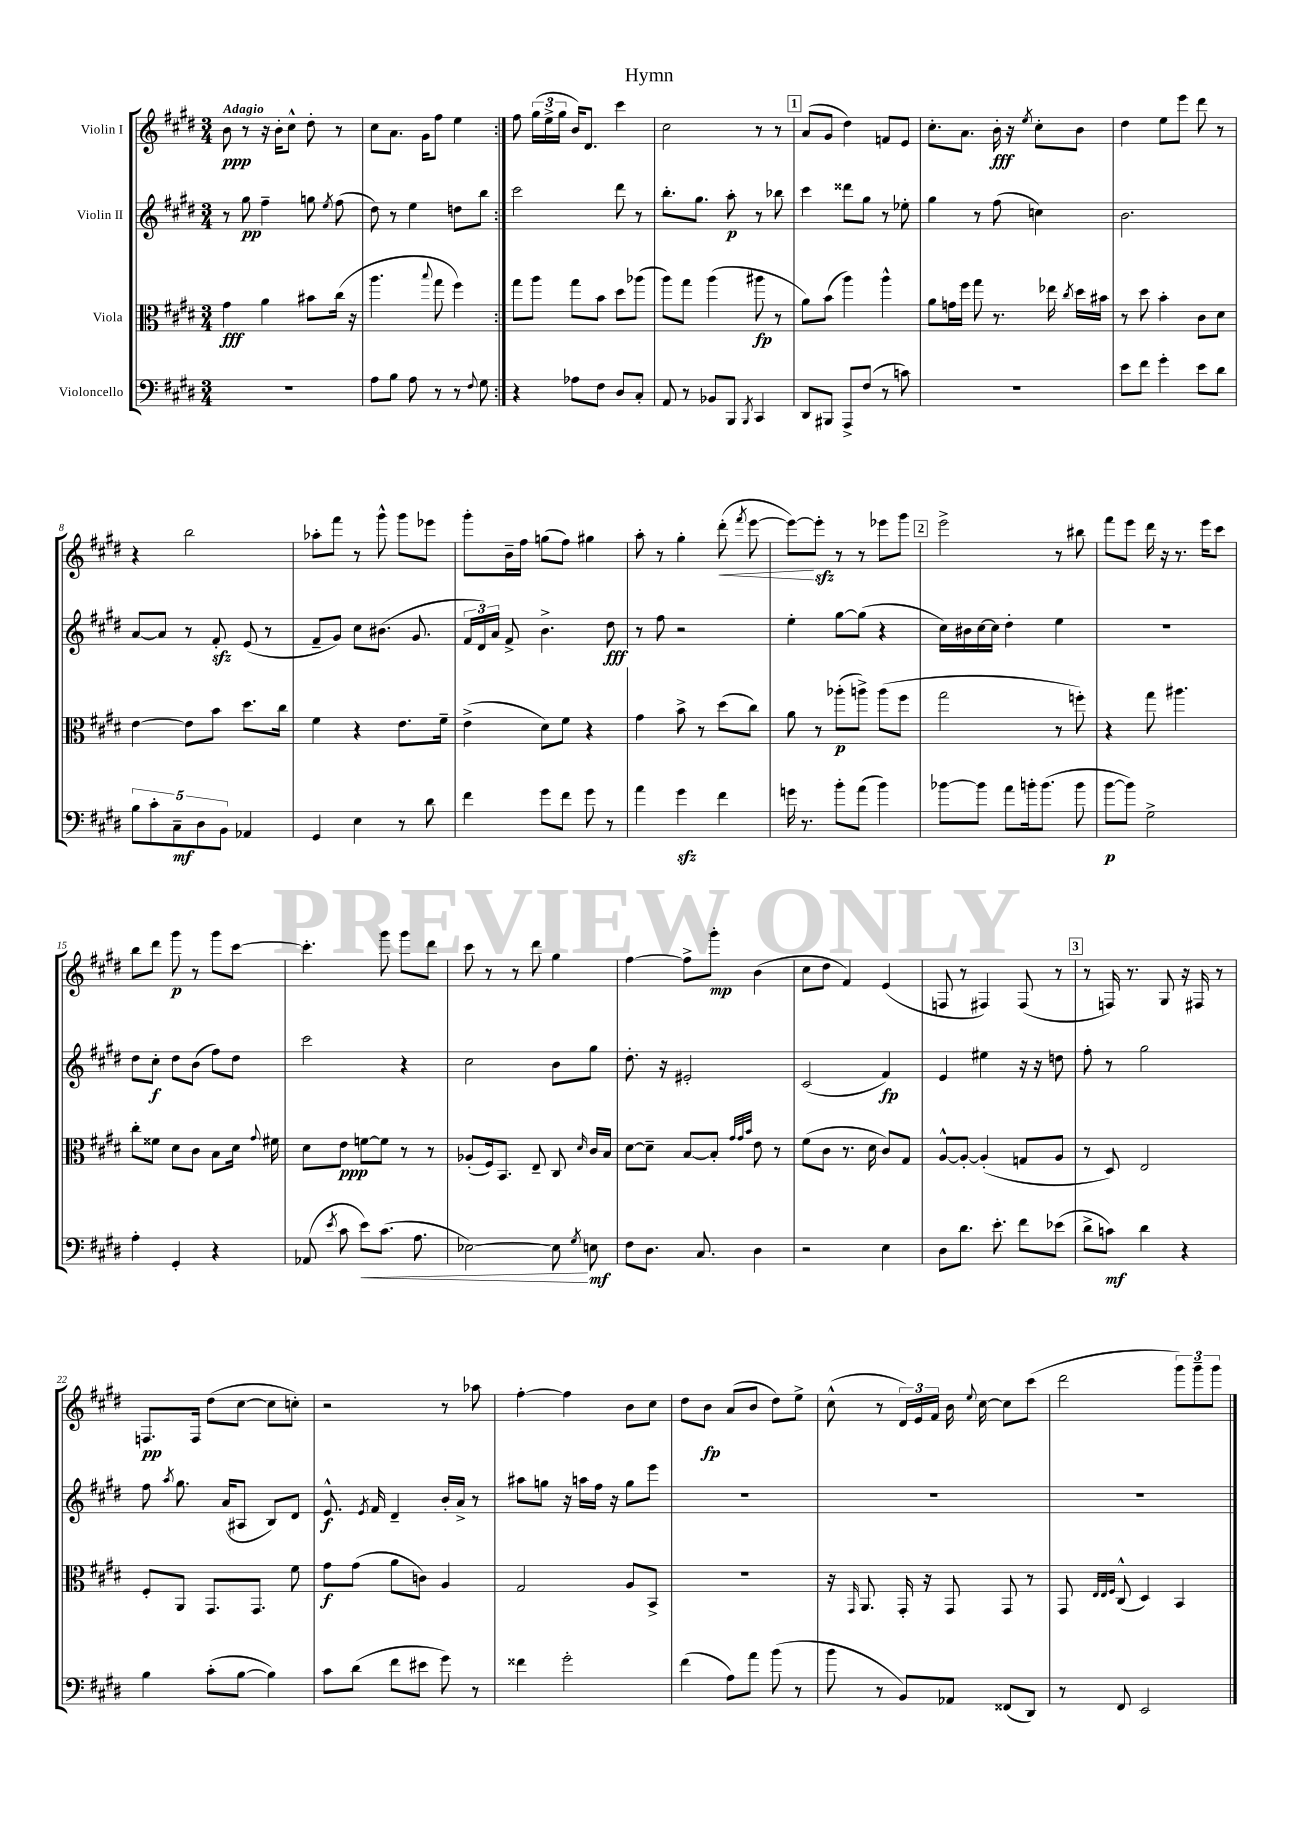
\header { title = "Hymn" }
<<
\new StaffGroup <<
\new Staff = "s0" \with { instrumentName = "Violin I" } {
    \clef treble \key e \major \numericTimeSignature \time 3/4 \tempo "Adagio"
    \autoBeamOff \repeat volta 2 { b'8\ppp r8 r16 b'16[-. cis''8]-^ dis''8-. r8 |
    cis''8[ a'8.] gis'16[ fis''8] e''4 | }
    fis''8 \tuplet 3/2 { gis''16[( e''16-> gis''16] } b'16[) dis'8.] cis'''4 |
    cis''2 r8 r8 |
    \mark \markup { \box "1" } a'8[( gis'8] dis''4) f'8[ e'8] |
    cis''8.[-. a'8.] b'16-.\fff r16 \acciaccatura { e''8 } cis''8[-. b'8] |
    dis''4 e''8[ e'''8] dis'''8 r8 |
    r4 b''2 |
    aes''8[-. fis'''8] r8 gis'''8-^ gis'''8[ ees'''8] |
    gis'''8[-. b'16-- fis''16] g''8[( fis''8]) gis''4 |
    a''8-. r8 gis''4-. dis'''8-.\<( \acciaccatura { fis'''8 } e'''8~ |
    e'''8[~\!) e'''8]-.\sfz r8 r8 ees'''8[ gis'''8] |
    \mark \markup { \box "2" } e'''2-> r8 bis''8 |
    fis'''8[ e'''8] dis'''16 r16 r8. e'''16[ cis'''8] |
    b''8[ dis'''8] gis'''8\p r8 gis'''8[ cis'''8]~ |
    cis'''4.-. gis'''8 gis'''8[ dis'''8] |
    cis'''8 r8 r8 dis'''8 gis''4 |
    fis''4~ fis''8[-> gis'''8]-.\mp b'4( |
    cis''8[ dis''8] fis'4) e'4( |
    f8 r8 fis4) fis8( r8 |
    \mark \markup { \box "3" } r8 f16) r8. gis8 r16 fis16 r8 |
    f8.[\pp f16] dis''8[( cis''8]~ cis''8[ c''8]-.) |
    r2 r8 aes''8 |
    fis''4~-. fis''4 b'8[ cis''8] |
    dis''8[ b'8]\fp a'8[( b'8] dis''8[) e''8]-> |
    cis''8-^( r8 \tuplet 3/2 { dis'16[) e'16 fis'16] } b'16 \appoggiatura { e''8 } cis''16~ cis''8[ cis'''8]( |
    dis'''2 \tuplet 3/2 { gis'''8[) gis'''8-- gis'''8] } \bar "|." |
}
\new Staff = "s1" \with { instrumentName = "Violin II" } {
    \clef treble \key e \major \numericTimeSignature \time 3/4
    \autoBeamOff \repeat volta 2 { r8 gis''8\pp fis''4-- g''8 \acciaccatura { e''8 } fis''8( |
    dis''8) r8 e''4 d''8[ b''8] | }
    cis'''2 dis'''8 r8 |
    b''8.[-. gis''8.] a''8-.\p r8 bes''8 |
    \mark \markup { \box "1" } cis'''4 disis'''8[ gis''8] r8 ees''8-. |
    gis''4 r8 fis''8( c''4) |
    b'2. |
    a'8[~ a'8] r8 fis'8-.\sfz e'8( r8 |
    fis'8[-- gis'8]) cis''8[ bis'8.]( gis'8. |
    \tuplet 3/2 { fis'16[ dis'16) a'16] } fis'8-> b'4.-> dis''8\fff |
    r8 fis''8 r2 |
    e''4-. gis''8[~ gis''8]( r4 |
    \mark \markup { \box "2" } cis''16[) bis'16 cis''16~ cis''16] dis''4-. e''4 |
    R2. |
    dis''8[ cis''8]-.\f dis''8[ b'8]( fis''8[) dis''8] |
    cis'''2 r4 |
    cis''2 b'8[ gis''8] |
    dis''8.-. r16 eis'2-. |
    cis'2( fis'4\fp) |
    e'4 eis''4 r16 r16 d''8 |
    \mark \markup { \box "3" } fis''8-. r8 gis''2 |
    fis''8 \acciaccatura { a''8 } gis''8. a'16[( ais8] b8[) dis'8] |
    e'8.-^\f \acciaccatura { e'8 } fis'16 dis'4-- b'16[-. a'16]-> r8 |
    ais''8[ g''8] r16 a''16[ fis''16] r16 g''8[ e'''8] |
    R2. |
    R2. |
    R2. \bar "|." |
}
\new Staff = "s2" \with { instrumentName = "Viola" } {
    \clef alto \key e \major \numericTimeSignature \time 3/4
    \autoBeamOff \repeat volta 2 { gis'4\fff a'4 bis'8[ cis''16]( r16 |
    a''4. \appoggiatura { b''8 } gis''8 fis''4) | }
    gis''8[ a''8] gis''8[ b'8] dis''8[ aes''8]( |
    a''8[) gis''8] a''4( ais''8\fp r8 |
    \mark \markup { \box "1" } a'8[) b'8]( a''4) a''4-^ |
    a'8[ g'16 fis''16] gis''8 r8. ees''16 \acciaccatura { cis''8 } dis''16[ bis'16] |
    r8 dis''8 b'4-. cis'8[ dis'8] |
    e'4~ e'8[ b'8] dis''8.[ cis''16] |
    fis'4 r4 e'8.[ fis'16]-- |
    e'4->( dis'8[) fis'8] r4 |
    gis'4 b'8-> r8 dis''8[( cis''8]) |
    a'8 r8 aes''8[-.\p( a''8]->) a''8[( fis''8] |
    \mark \markup { \box "2" } gis''2 r8 f''8-.) |
    r4 gis''8 ais''4. |
    cis''8[-. fisis'8] dis'8[ cis'8] b8[ dis'16] \appoggiatura { gis'8 } fis'16 |
    dis'8[ e'8]\ppp f'8[~ f'8] r8 r8 |
    aes8[-.( fis16) b,8.] e8-- cis8 \grace { dis'16 } cis'16[ b16] |
    dis'8[~ dis'8]-- b8[~ b8]-. \grace { gis'32[ gis'32 b'32] } e'8 r8 |
    fis'8[( cis'8] r8. dis'16 cis'8[) gis8] |
    a8[~-^ a8]~-. a4-.( g8[ a8] |
    \mark \markup { \box "3" } r8 dis8) e2 |
    fis8[-. a,8] gis,8.[ gis,8.] fis'8 |
    gis'8[\f gis'8]( a'8[ c'8]) a4 |
    gis2 a8[ b,8]-> |
    R2. |
    r16 \grace { gis,16 } a,8. gis,16-. r16 gis,8 gis,8 r8 |
    gis,8 \grace { e32[ e32 fis32] } cis8-^( dis4) b,4 \bar "|." |
}
\new Staff = "s3" \with { instrumentName = "Violoncello" } {
    \clef bass \key e \major \numericTimeSignature \time 3/4
    \autoBeamOff \repeat volta 2 { R2. |
    a8[ b8] a8 r8 r8 \appoggiatura { fis8 } gis8 | }
    r4 aes8[ fis8] dis8[ cis8]-. |
    a,8 r8 bes,8[ b,,8] \acciaccatura { b,,8 } cis,4 |
    \mark \markup { \box "1" } dis,8[ bis,,8] a,,8[-> fis8]( r8 c'8) |
    R2. |
    e'8[ fis'8] gis'4-. e'8[ dis'8] |
    \tuplet 5/4 { b8[ cis'8-. cis8--\mf dis8 b,8] } aes,4 |
    gis,4 e4 r8 dis'8 |
    fis'4 gis'8[ fis'8] gis'8 r8 |
    a'4 gis'4\sfz fis'4 |
    g'16 r8. b'8[-. a'8]( b'4) |
    \mark \markup { \box "2" } bes'8[~ bes'8] a'8[ b'16-. b'8.]( b'8 |
    b'8[~\p b'8]) gis2-> |
    a4-. gis,4-. r4 |
    aes,8( \acciaccatura { e'8 } cis'8 e'8[\<) cis'8.]( a8. |
    ees2~) ees8\! \acciaccatura { gis8 } e8\mf |
    fis8[ dis8.] cis8. dis4 |
    r2 e4 |
    dis8[ dis'8.] e'8.-. fis'8[ ees'8]( |
    \mark \markup { \box "3" } dis'8[-> c'8]\mf) dis'4 r4 |
    b4 cis'8[-.( b8]~ b4) |
    cis'8[ dis'8]( fis'8[ eis'8] gis'8) r8 |
    fisis'4 gis'2-. |
    fis'4( a8[) a'8] b'8( r8 |
    b'8 r8 b,8[) aes,8] fisis,8[( dis,8]) |
    r8 fis,8 e,2 \bar "|." |
}
>>
>>
